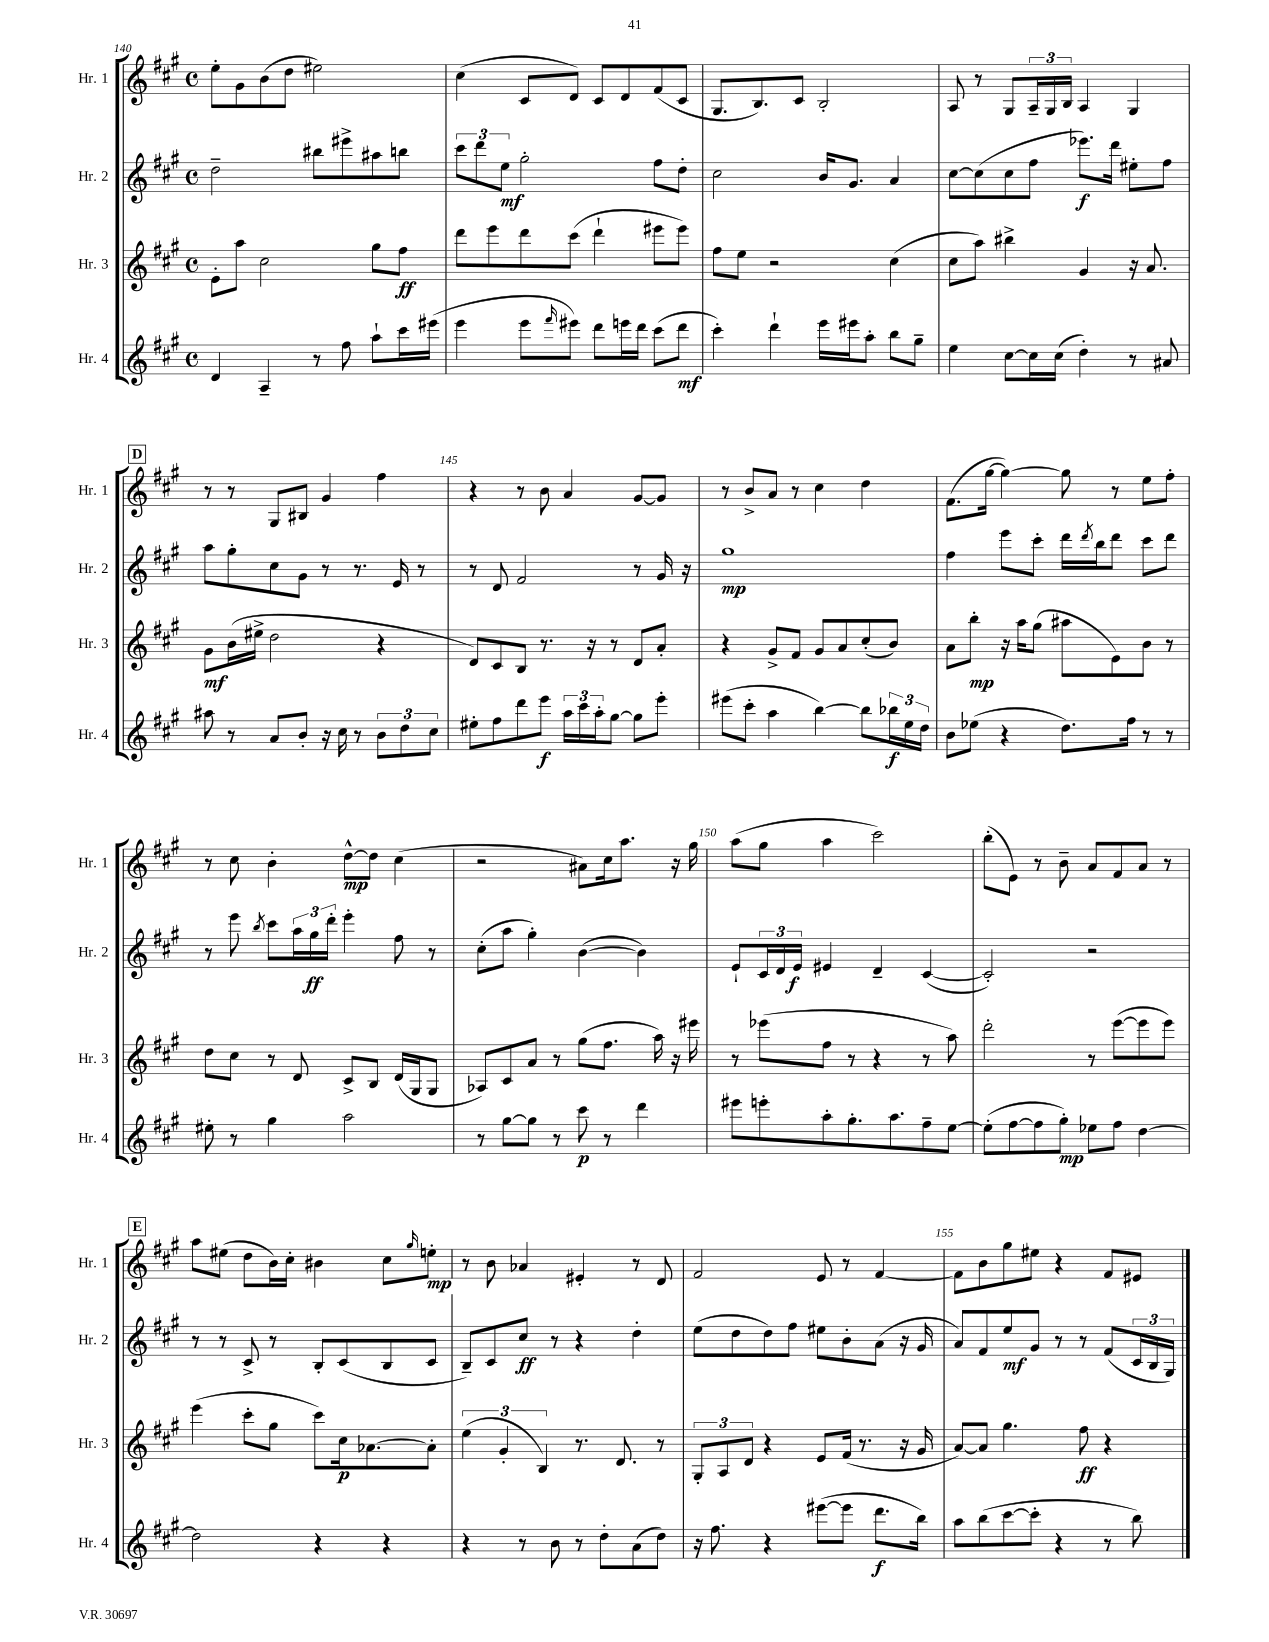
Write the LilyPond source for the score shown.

<<
\new StaffGroup <<
\new Staff = "s0" \with { instrumentName = "Hr. 1" shortInstrumentName = "Hr. 1" } {
    \clef treble \key a \major \defaultTimeSignature \time 4/4
    e''8-. gis'8 b'8( d''8 eis''2) |
    cis''4( cis'8 d'8) cis'8 d'8 fis'8( cis'8 |
    gis8. b8.) cis'8 b2-. |
    a8 r8 gis8 \tuplet 3/2 { a16-- gis16 b16 } a4 gis4 |
    \mark \markup { \box "D" } r8 r8 gis8 bis8 gis'4 fis''4 |
    r4 r8 b'8 a'4 gis'8~ gis'8 |
    r8 b'8-> a'8 r8 cis''4 d''4 |
    fis'8.( gis''16~ gis''4~) gis''8 r8 e''8 fis''8-. |
    r8 cis''8 b'4-. d''8~-^\mp d''8 cis''4( |
    r2 ais'8) cis''16 a''8. r16 gis''16 |
    a''8( gis''8 a''4 cis'''2) |
    b''8-.( e'8) r8 b'8-- a'8 fis'8 a'8 r8 |
    \mark \markup { \box "E" } a''8 eis''8( d''8 b'16) cis''16-. bis'4 cis''8 \grace { gis''16 } e''8-.\mp |
    r8 b'8 aes'4 eis'4-. r8 d'8 |
    fis'2 e'8 r8 fis'4~ |
    fis'8 b'8 gis''8 eis''8 r4 fis'8 eis'8 \bar "|." |
}
\new Staff = "s1" \with { instrumentName = "Hr. 2" shortInstrumentName = "Hr. 2" } {
    \clef treble \key a \major \defaultTimeSignature \time 4/4
    d''2-- bis''8 eis'''8-> ais''8 b''8 |
    \tuplet 3/2 { cis'''8 d'''8 e''8\mf } gis''2-. fis''8 d''8-. |
    cis''2 b'16 gis'8. a'4 |
    cis''8~ cis''8( cis''8 fis''8 ees'''8.\f) d'''16 eis''8-. fis''8 |
    \mark \markup { \box "D" } a''8 gis''8-. cis''8 gis'8 r8 r8. e'16 r8 |
    r8 d'8 fis'2 r8 gis'16 r16 |
    gis''1\mp |
    fis''4 e'''8 cis'''8-. d'''16 \acciaccatura { d'''8 } b''16 d'''8 cis'''8 d'''8 |
    r8 e'''8 \acciaccatura { b''8 } cis'''8 \tuplet 3/2 { a''16 gis''16\ff d'''16-. } e'''4-. fis''8 r8 |
    cis''8-.( a''8 gis''4-.) b'4~( b'4) |
    e'8-! \tuplet 3/2 { cis'16 d'16 e'16\f } eis'4 d'4-- cis'4~( |
    cis'2-.) r2 |
    \mark \markup { \box "E" } r8 r8 cis'8-> r8 b8-. cis'8( b8 cis'8 |
    b8--) cis'8 cis''8\ff r8 r4 d''4-. |
    e''8( d''8 d''8) fis''8 eis''8 b'8-. a'8( r16 gis'16 |
    a'8) fis'8 e''8\mf gis'8 r8 r8 fis'8( \tuplet 3/2 { cis'16 b16 gis16) } \bar "|." |
}
\new Staff = "s2" \with { instrumentName = "Hr. 3" shortInstrumentName = "Hr. 3" } {
    \clef treble \key a \major \defaultTimeSignature \time 4/4
    e'8-. a''8 cis''2 gis''8 fis''8\ff |
    d'''8 e'''8 d'''8 cis'''8( d'''4-! eis'''8 eis'''8) |
    fis''8 e''8 r2 cis''4( |
    cis''8 a''8) bis''4-> gis'4 r16 a'8. |
    \mark \markup { \box "D" } gis'8\mf b'16( eis''16-> d''2 r4 |
    d'8) cis'8 b8 r8. r16 r8 d'8 a'8-. |
    r4 gis'8-> fis'8 gis'8 a'8 cis''8-.( b'8) |
    a'8 b''8-.\mp r16 a''16 gis''8( ais''8 e'8) b'8 r8 |
    d''8 cis''8 r8 d'8 cis'8-> b8 d'16( gis16 gis8 |
    aes8) cis'8 a'8 r8 gis''8( fis''8. a''16) r16 eis'''16 |
    r8 ees'''8( fis''8 r8 r4 r8 a''8) |
    d'''2-. r8 e'''8~( e'''8 e'''8) |
    \mark \markup { \box "E" } e'''4( cis'''8-. gis''8 cis'''8) cis''16\p aes'8.~ aes'8-. |
    \tuplet 3/2 { e''4( gis'4-. b4) } r8. d'8. r8 |
    \tuplet 3/2 { gis8-. a8 d'8 } r4 e'8 fis'16( r8. r16 gis'16 |
    a'8~) a'8 gis''4. fis''8\ff r4 \bar "|." |
}
\new Staff = "s3" \with { instrumentName = "Hr. 4" shortInstrumentName = "Hr. 4" } {
    \clef treble \key a \major \defaultTimeSignature \time 4/4
    d'4 a4-- r8 fis''8 a''8-! cis'''16 eis'''16( |
    e'''4 e'''8 \grace { fis'''16 } eis'''8) d'''8 e'''16 d'''16 cis'''8( d'''8\mf |
    cis'''4-.) d'''4-! e'''16 eis'''16 a''8-. b''8 gis''8-- |
    e''4 cis''8~ cis''16 cis''16( d''4-.) r8 ais'8 |
    \mark \markup { \box "D" } ais''8 r8 a'8 b'8-. r16 cis''16 r8 \tuplet 3/2 { b'8 d''8 cis''8 } |
    eis''8-. fis''8 d'''8 e'''8\f \tuplet 3/2 { a''16 cis'''16 a''16-. } gis''8~ gis''8 e'''8-. |
    eis'''8( cis'''8-. a''4 b''4~) b''8 \tuplet 3/2 { bes''16\f e''16 d''16 } |
    b'8 ees''8( r4 d''8.) fis''16 r8 r8 |
    eis''8-. r8 gis''4 a''2 |
    r8 gis''8~ gis''8 r8 cis'''8\p r8 d'''4 |
    eis'''8 e'''8-. a''8-. gis''8.-. a''8. fis''8-- e''8~ |
    e''8-.( fis''8~ fis''8 gis''8-.\mp) ees''8 fis''8 d''4~ |
    \mark \markup { \box "E" } d''2 r4 r4 |
    r4 r8 b'8 r8 d''8-. a'8( d''8) |
    r16 fis''8. r4 eis'''8~( eis'''8 d'''8.\f b''16) |
    a''8 b''8( cis'''8~ cis'''8-. r4 r8 b''8) \bar "|." |
}
>>
>>
\layout { \context { \Score currentBarNumber = #140 \override BarNumber.break-visibility = ##(#f #t #t) barNumberVisibility = #(every-nth-bar-number-visible 5) } }
